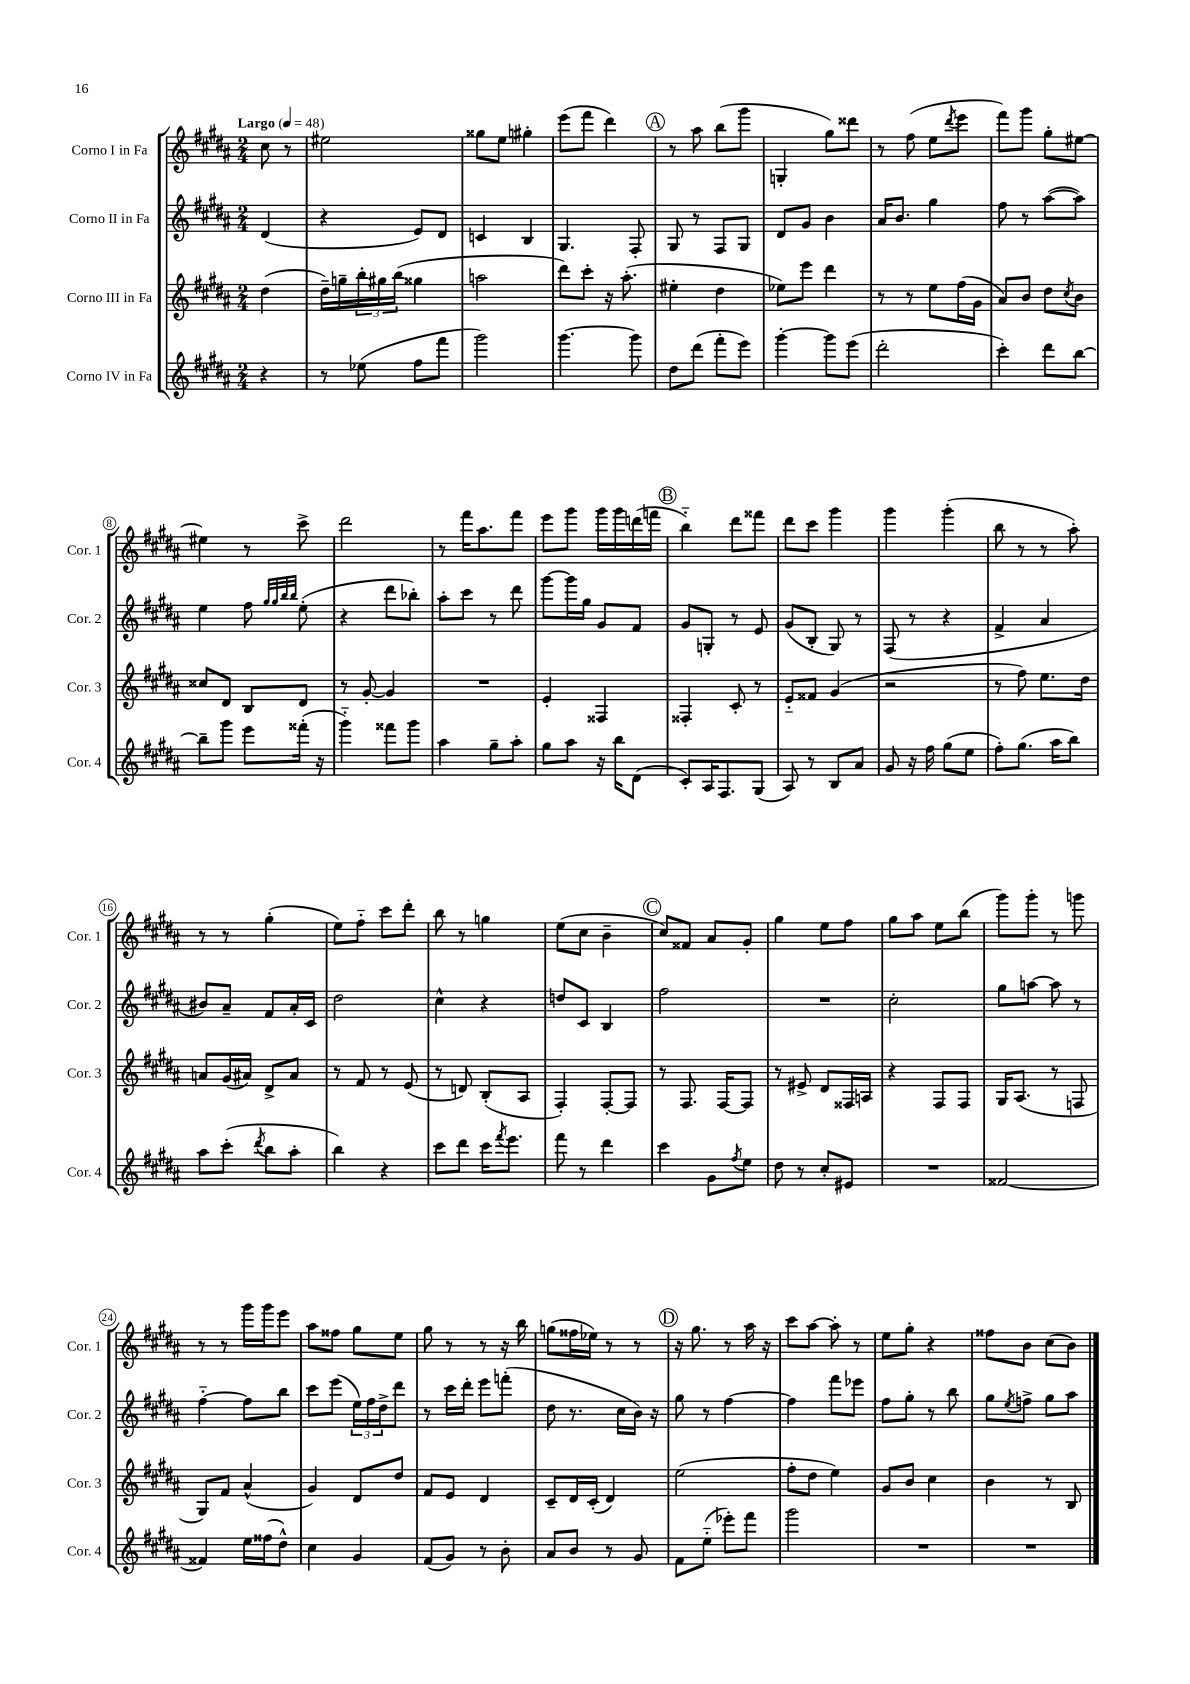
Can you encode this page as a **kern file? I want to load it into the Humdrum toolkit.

**kern	**kern	**kern	**kern
*part4	*part3	*part2	*part1
*staff4	*staff3	*staff2	*staff1
*I"Corno IV in Fa	*I"Corno III in Fa	*I"Corno II in Fa	*I"Corno I in Fa
*I'Cor. 4	*I'Cor. 3	*I'Cor. 2	*I'Cor. 1
*clefG2	*clefG2	*clefG2	*clefG2
*k[f#c#g#d#a#]	*k[f#c#g#d#a#]	*k[f#c#g#d#a#]	*k[f#c#g#d#a#]
*M2/4	*M2/4	*M2/4	*M2/4
*MM48	*MM48	*MM48	*MM48
=	=	=	=
!	!	!	!LO:TX:a:B:t=Largo
4r	(4dd#\	(4d#/	8cc#\
.	.	.	8r
=1	=1	=1	=1
8r	16dd#~\LL)	4r	2ee#X\
.	16ggn~\	.	.
(8ee-X\	24bb'\	.	.
.	24gg#X\	.	.
.	(24bb\JJ	.	.
8ff#\L	4gg##X\	8e/L)	.
8fff#\J	.	8d#/J	.
=2	=2	=2	=2
2ggg#\)	2aan\	4cn/	8gg##X\L
.	.	.	8ee\J
.	.	4B/	4gg#X'\
=3	=3	=3	=3
[4.ggg#\	8ddd#\L)	4.G#/	(8eee\L
.	8ccc#'\J	.	8fff#\J
.	16r	.	4ddd#\)
.	(8.aa#'\	.	.
8ggg#\]	.	8F#'/	.
!!LO:REH:place=s1:t=A
=4	=4	=4	=4
8dd#\L	4ee#X'\	8G#/	8r
(8ddd#\J	.	8r	8aa#\
8fff#'\L	4dd#\	8F#/L	(8bb\L
8eee\J)	.	8G#/J	8ggg#\J
=5	=5	=5	=5
[4ggg#'\	8ee-X\L)	8d#/L	4Gn'/
.	8eee\J	8g#/J	.
8ggg#\L]	4ddd#\	4b\	8gg#\L)
(8eee\J	.	.	8ddd##X\J
=6	=6	=6	=6
2ddd#'\	8r	16a#/KL	8r
.	.	8.b/J	.
.	8r	.	(8ff#\
.	8ee\L	4gg#\	8ee\L
.	.	.	8qddd#/
.	(16ff#\L	.	8eee\J
.	16g#\JJ	.	.
=7	=7	=7	=7
4ccc#'\)	8a#/L)	8ff#\	8fff#\L)
.	8b/J	8r	8ggg#\J
8ddd#\L	8dd#\L	([8aa#\L	8gg#'\L
.	8qcc#/	.	.
[8bb\J	8b\J	8aa#\J])	[8ee#X\J
!!LO:LB:g=z
=8	=8	=8	=8
8bb~\L]	8cc##X/L	4ee\	4ee#X\]
8ggg#\J	8d#/J	.	.
8eee\L	8B/L	8ff#\	8r
.	.	32qqgg#/LLL	.
.	.	32qqgg#/	.
.	.	32qqbb/	.
.	.	32qqbb/JJJ	.
(16fff##X'\Jk	8d#/J	(8ee'\	8ccc#^\
16r	.	.	.
=9	=9	=9	=9
4ggg#\)	8r	4r	2ddd#\
.	[8g#'/	.	.
8fff##X\L	4g#/]	8ddd#\L	.
8ggg#\J	.	8bb-X'\J)	.
=10	=10	=10	=10
4aa#\	2r	8aa#'\L	8r
.	.	8ccc#\J	16fff#\KL
.	.	.	8.aa#\
8gg#~\L	.	8r	.
8aa#'\J	.	8ddd#\	8fff#\J
=11	=11	=11	=11
8gg#\L	4e'/	[8ggg#\L	8eee\L
8aa#\J	.	16ggg#\L]	8ggg#\J
.	.	16gg#\JJ	.
16r	4F##X/	8g#/L	16ggg#\LL
16bb\KL	.	.	16ggg#\
(8d#\J	.	8f#/J	(16dddn\
.	.	.	16fffn\JJ
!!LO:REH:place=s1:t=B
=12	=12	=12	=12
8c#'/L)	4F##X'/	8g#/L	4bb\)
16A#/K	.	8Gn'/J	.
8.F#/	.	.	.
.	8c#'/	8r	8ddd#\L
(8G#/J	8r	8e/	8fff##X\J
=13	=13	=13	=13
8A#/)	8e/L	(8g#/L	8ddd#\L
8r	8f##X/J	8B'/J	8ccc#\J
8B/L	(4g#/	8G#/)	4ggg#\
8a#/J	.	8r	.
=14	=14	=14	=14
8g#/	2r	(8F#/	4ggg#\
16r	.	8r	.
16ff#\	.	.	.
(8gg#\L	.	4r	(4ggg#'\
8ee\J	.	.	.
=15	=15	=15	=15
8ff#'\L)	8r	4f#^/	8bb\
(8.gg#\J	8ff#\)	.	8r
.	8.ee\L	4a#/	8r
16aa#\KL	.	.	.
8bb\J)	.	.	8aa#'\)
.	16dd#\Jk	.	.
!!LO:LB:g=z
=16	=16	=16	=16
8aa#\L	8an/L	8b#X/L)	8r
(8ccc#'\J	(16g#/L	8a#~/J	8r
.	16a#X/JJ)	.	.
8qddd#/	.	.	.
8bb\L	8d#^/L	8f#/L	(4gg#'\
8aa#'\J	8a#/J	16a#'/L	.
.	.	16c#/JJ	.
=17	=17	=17	=17
4bb\)	8r	2dd#\	8ee\L)
.	8f#/	.	8ff#\J
4r	8r	.	8ccc#\L
.	(8e/	.	8ddd#'\J
=18	=18	=18	=18
8ccc#\L	8r	4cc#^^\	8bb\
8ddd#\J	8dn/)	.	8r
16ccc#\KL	(8B'/L	4r	4ggn\
8qfff#/	.	.	.
8.eee\J	.	.	.
.	8A#/J	.	.
=19	=19	=19	=19
8fff#\	4F#'/)	8ddn/L	(8ee\L
8r	.	8c#/J	8cc#\J
4ddd#\	[8F#'/L	4B/	4b~\
.	8F#/J]	.	.
!!LO:REH:place=s1:t=C
=20	=20	=20	=20
4ccc#\	8r	2ff#\	8cc#/L)
.	8.F#/	.	8f##X/J
8g#\L	.	.	8a#/L
.	[16F#/KL	.	.
8qff#/	.	.	.
8ee\J	8F#/J]	.	8g#'/J
=21	=21	=21	=21
8dd#\	8r	2r	4gg#\
8r	8e#X^/	.	.
8cc#'/L	8d#/L	.	8ee\L
8e#X/J	16F##X/L	.	8ff#\J
.	16An/JJ	.	.
=22	=22	=22	=22
2r	4r	2cc#'\	8gg#\L
.	.	.	8aa#\J
.	8F#/L	.	8ee\L
.	8F#/J	.	(8bb\J
=23	=23	=23	=23
[2f##X/	16G#/KL	8gg#\L	8ggg#\L)
.	(8.A#/J	.	.
.	.	[8aan\J	8ggg#'\J
.	8r	8aa\]	8r
.	8Fn/	8r	8gggn\
!!LO:LB:g=z
=24	=24	=24	=24
4f##X/]	8G#/L)	[4ff#\	8r
.	8f#/J	.	8r
16ee\LL	(4a#^^/	8ff#\L]	16ggg#\LL
(16ff##X\J	.	.	16ggg#\J
8dd#^^\J)	.	8bb\J	8eee\J
=25	=25	=25	=25
4cc#\	4g#/)	8ccc#\L	8aa#\L
.	.	(8eee\J	8ff##X\J
4g#/	8d#/L	24ee\LL)	8gg#\L
.	.	24ff#\	.
.	.	24dd#^\J	.
.	8dd#/J	8ddd#\J	8ee\J
=26	=26	=26	=26
(8f#/L	8f#/L	8r	8gg#\
8g#/J)	8e/J	16ccc#\LL	8r
.	.	16ddd#'\JJ	.
8r	4d#/	8eee\L	8r
8b'\	.	(8fffn'\J	16r
.	.	.	16bb\
=27	=27	=27	=27
8a#/L	8c#~/L	8dd#\	(8ggn\L
8b/J	16d#/L	8.r	16ff##X\L
.	(16c#'/JJ	.	16ee-X\JJ)
8r	4d#/)	.	8r
.	.	16cc#\LL	.
8g#/	.	16b\JJ)	8r
.	.	16r	.
!!LO:REH:place=s1:t=D
=28	=28	=28	=28
8f#\L	(2ee\	8gg#\	16r
.	.	.	8.gg#\
(8ee\J	.	8r	.
8eee-X'\L)	.	[4ff#\	8r
8fff#\J	.	.	16aa#\
.	.	.	16r
=29	=29	=29	=29
2ggg#\	8ff#'\L	4ff#\]	8ccc#\L
.	8dd#\J	.	[8aa#\J
.	4ee\)	8fff#\L	8aa#'\]
.	.	8eee-X\J	8r
=30	=30	=30	=30
2r	8g#/L	8ff#\L	8ee\L
.	8b/J	8gg#'\J	8gg#'\J
.	4cc#\	8r	4r
.	.	8bb\	.
=31	=31	=31	=31
2r	4b\	8gg#\L	8ff##X\L
.	.	8qee/	.
.	.	8ffn^\J	8b\J
.	8r	8gg#\L	(8cc#\L
.	8B/	8aa#\J	8b\J)
==	==	==	==
*-	*-	*-	*-
